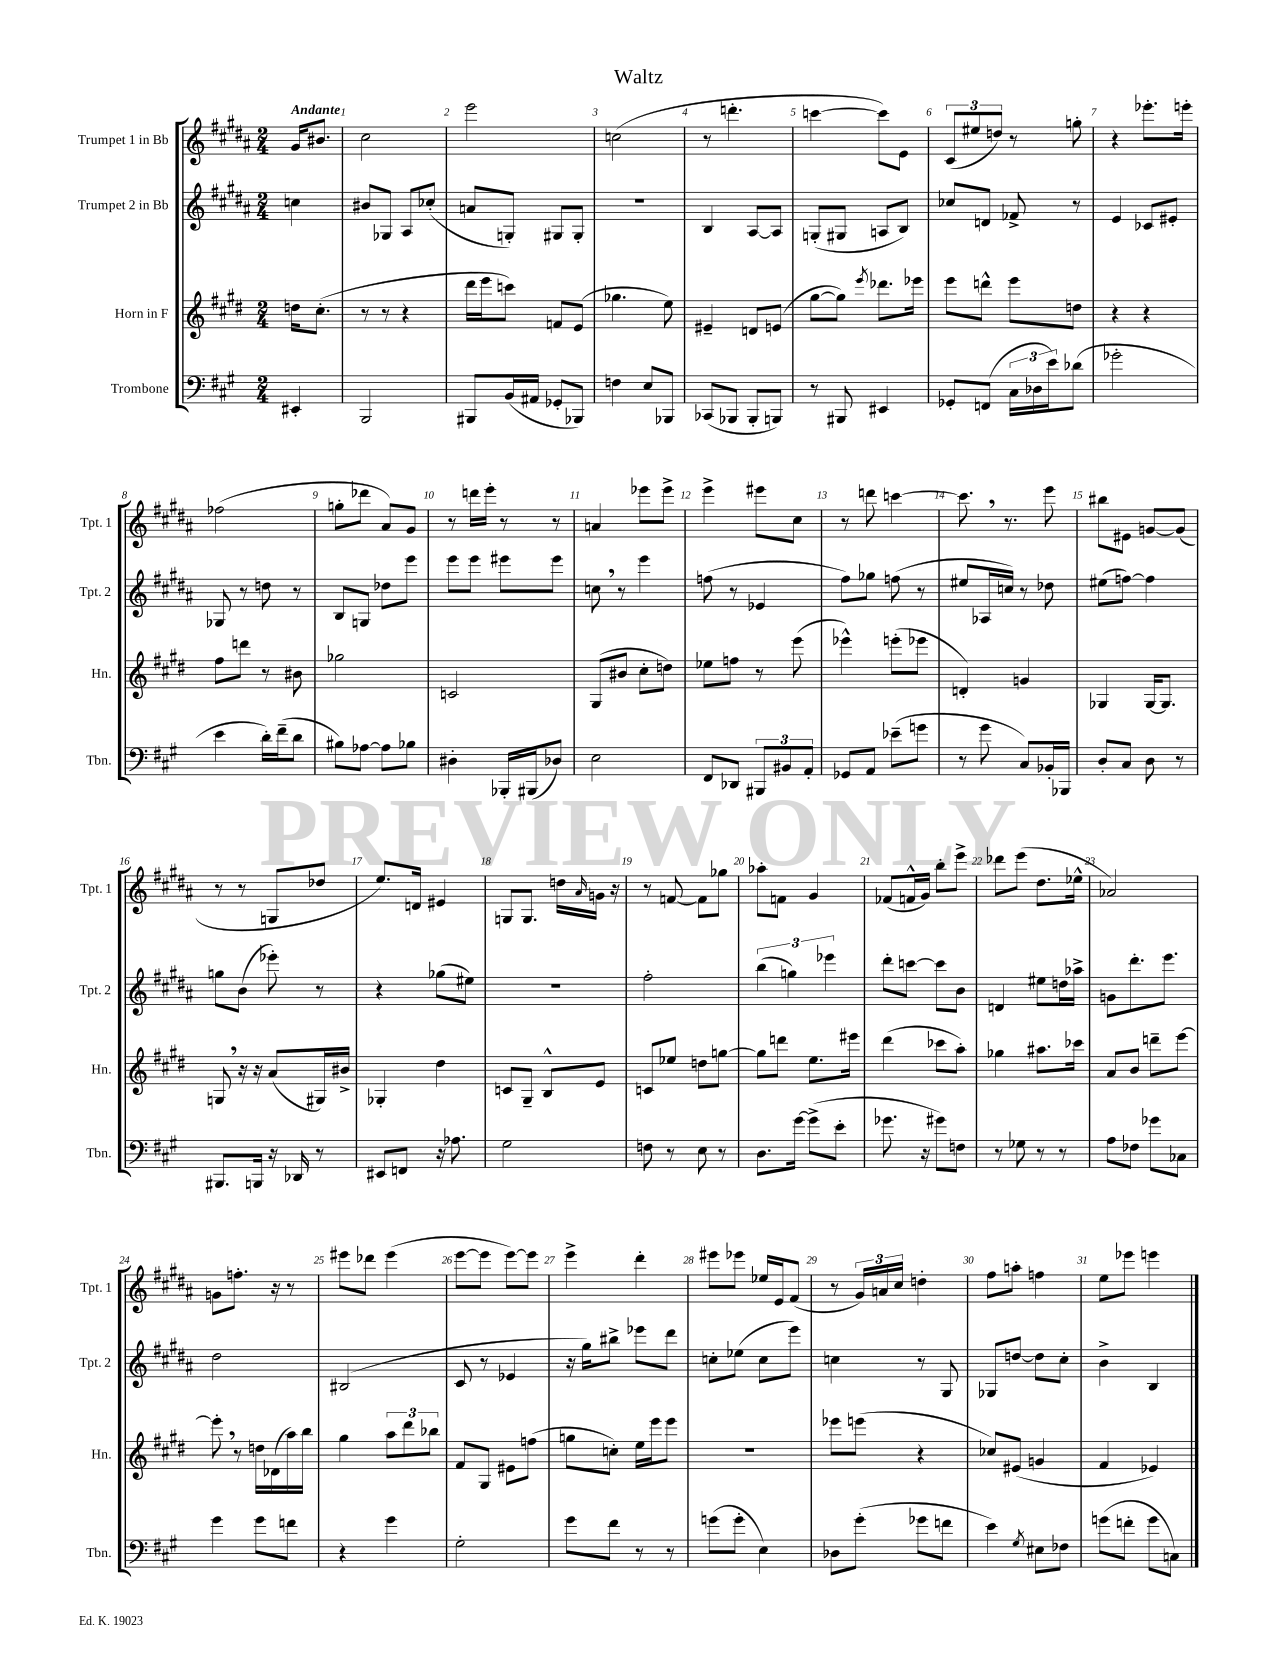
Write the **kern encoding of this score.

**kern	**kern	**kern	**kern
*staff4	*staff3	*staff2	*staff1
*clefF4	*clefG2	*clefG2	*clefG2
*k[f#c#g#]	*k[f#c#g#d#]	*k[f#c#g#d#a#]	*k[f#c#g#d#a#]
*M2/4	*M2/4	*M2/4	*M2/4
4EE#'/	16dd\LK	4cc\	16g#/LK
.	(8.cc#'\J	.	8.b#/J
=	=	=	=
2BBB/	8r	8b#/L	2cc#\
.	8r	8G-/J	.
.	4r	8A#/L	.
.	.	(8cc-'/J	.
=	=	=	=
8BBB#/L	16ddd#\LL	8a/L	2eee\
.	16eee\J	.	.
(16BB/L	8ccc\J)	8G'/J)	.
16AA#/JJ	.	.	.
8GG-'/L	8f/L	8G#/L	.
8BBB-/J)	(8e/J	8G#'/J	.
=	=	=	=
4F\	4.gg-\	2r	(2cc\
8E/L	.	.	.
8BBB-/J	8ee\)	.	.
=	=	=	=
(8CC-/L	4e#~/	4B/	8r
8BBB-/J	.	.	4.ddd'\
8BBB-'/L	8d/L	[8A#/L	.
8BBB/J)	(8e/J	8A#/]J	.
=	=	=	=
8r	[8gg#\L	(8G'/L	[4ccc\
8BBB#/	8gg#\]J)	8G#/J	.
.	8qeee/	.	.
4EE#/	8.ddd-\L	8A/L	8ccc\]L)
.	.	8B/J)	8e\J
.	16eee-\Jk	.	.
=	=	=	=
8GG-'/L	8eee\L	8cc-/L	(12c#/L
.	.	.	12ee#/
(8FF/J	8ddd^^\J	8d/J	.
.	.	.	12dd/J)
24C#\LL	8eee\L	8f-^/	8r
24D-\	.	.	.
24e\J)	.	.	.
(8d-\J	8dd\J	8r	8gg'\
=	=	=	=
2g-'\	4r	4e/	4r
.	4r	8c-/L	8.eee-'\L
.	.	8e#'/J	.
.	.	.	16eee'\Jk
=	=	=	=
4e\	8ff#\L	8G-/	(2ff-\
.	8ddd\J	8r	.
16d'\LL)	8r	8dd\	.
(16f#~\J	.	.	.
8d\J	8b#\	8r	.
=	=	=	=
8B#\L)	2gg-\	8B/L	8gg'\L
[8A-\J	.	8G/J	8ddd-\J
8A-\]L	.	8dd-\L	8a#/L)
8B-\J	.	8eee\J	8g#/J
=	=	=	=
4D#'\	2c/	8eee\L	8r
.	.	8eee\J	16ddd\LL
.	.	.	16eee'\JJ
16BBB-'/LL	.	8eee#\L	8r
(16BBB#/J	.	.	.
8D-/J)	.	8eee#\J	8r
=	=	=	=
2E\	(8G#/L	8cc\	4a/
.	8b#/J	8r	.
.	8cc#'\L	4eee\	8eee-\L
.	8dd\J)	.	8eee-^\J
=	=	=	=
8FF#/L	8ee-\L	(8ff\	4eee^\
8DD-/J	8ff\J	8r	.
12BBB#/L	8r	4e-/	8eee#\L
12BB#/	.	.	.
.	(8eee\	.	8cc#\J
12AA'/J	.	.	.
=	=	=	=
8GG-/L	4eee-^^\)	8ff#\L)	8r
8AA/J	.	8gg-\J	8ddd\
(8e-~\L	(8eee'\L	(8ff\	[4ccc\
8g\J	8eee-\J	8r	.
=	=	=	=
8r	4d'/)	8ee#/L	8.ccc\]
8g#\	.	16A-/L	.
.	.	16cc/JJ)	8.r
8C#/L)	4g/	8r	.
16BB-'/L	.	8dd-\	8eee\
16BBB-/JJ	.	.	.
=	=	=	=
8D'/L	4G-/	(8ee#\L	8bb#\L
8C#/J	.	[8ff\J)	8e#\J
8D\	[16G-/LK	4ff\]	[8g/L
.	8.G-/]J	.	.
8r	.	.	(8g/]J
=	=	=	=
8.BBB#/L	8G/	8gg\L	8r
.	16r	(8b\J	8r
16BBB/Jk	16r	.	.
16r	(8a/L	8eee-'\)	8G/L
16DD-/	.	.	.
8r	16G#/L)	8r	8dd-/J
.	16b#^/JJ	.	.
=	=	=	=
8EE#/L	4G-'/	4r	8.ee/L)
8FF/J	.	.	.
.	.	.	16d/Jk
16r	4dd#\	(8gg-\L	4e#/
8.A-\	.	.	.
.	.	8ee#\J)	.
=	=	=	=
2G#\	8c/L	2r	8G/L
.	8G#~/J	.	8.G/J
.	8B^^/L	.	.
.	.	.	16dd\LL
.	.	.	16qqa#/
.	8e/J	.	16g\JJ
.	.	.	16r
=	=	=	=
8F\	8c/L	2ff#'\	8r
8r	8ee-/J	.	[8f/
8E\	8dd\L	.	8f\]L
8r	[8gg\J	.	8gg-\J
=	=	=	=
8.D\L	8gg\]L	(6bb\	8aa-'\L
.	8ddd\J	.	8f\J
.	.	6gg\)	.
[16g#\Jk	.	.	.
(8g#^\]L	8.ee\L	.	4g#/
.	.	6eee-\	.
8e'\J	.	.	.
.	16eee#\Jk	.	.
=	=	=	=
8.g-\	(4ddd#\	8ddd#'\L	(8f-/L
.	.	[8ccc\J	16f^^/L
16r	.	.	16g#/JJ)
8g#\L)	8ccc-\L	8ccc\]L	8bb'\L
8F\J	8aa'\J)	8b\J	8eee^\J
=	=	=	=
8r	4gg-\	4d/	8ddd-\L
8G-\	.	.	(8eee\J
8r	8.aa#\L	8ee#\L	8.dd#\L
8r	.	16dd\L	.
.	16ccc-\Jk	16aa-^\JJ	16ee-^^\Jk
=	=	=	=
8A\L	8a/L	8g\L	2a-/)
8F-\J	8b/J	8.ddd#'\	.
8g-\L	8ddd~\L	.	.
.	.	8.eee\J	.
8C-\J	[8eee\J	.	.
=	=	=	=
4g#\	8eee'\]	2dd#\	8g\L
.	8r	.	8.ff'\J
8g#\L	16dd\LL	.	.
.	(16d-\	.	16r
8f\J	16aa\)	.	8r
.	16bb\JJ	.	.
=	=	=	=
4r	4gg#\	(2B#/	8eee#\L
.	.	.	8ddd-\J
4g#\	12aa\L	.	(4eee#\
.	12ddd#\	.	.
.	12bb-\J	.	.
=	=	=	=
2G#'\	8f#/L	8c#/	[8eee\L
.	8G#/J	8r	8eee\]J
.	8e#\L	4e-/	[8eee\L)
.	(8ff\J	.	8eee\]J
=	=	=	=
8g#\L	8gg\L	16r	4eee^\
.	.	16gg#\LK)	.
8f#\J	8cc'\J)	8bb#^\J	.
8r	16ee\LL	8eee-\L	4ddd#'\
.	16eee\J	.	.
8r	8eee\J	8ddd#\J	.
=	=	=	=
(8g\L	2r	8cc'\L	8eee#\L
8g'\J	.	(8ee-\J	8eee-\J
4E\)	.	8cc\L	16ee-/LL
.	.	.	16e/J
.	.	8eee\J)	(8f#/J
=	=	=	=
8D-\L	8eee-\L	4cc\	8r
(8g#'\J	(8eee\J	.	24g#/LL)
.	.	.	24a/
.	.	.	24cc#/JJ
8g-\L	4r	8r	4dd'\
8f\J	.	8G#/	.
=	=	=	=
4e\)	8cc-/L)	8G-/L	8ff#\L
.	(8e#/J	[8dd/J	8aa'\J
8qG#/	.	.	.
8E#\L	4g/	8dd\]L	4ff\
8F-\J	.	8cc#'\J	.
=	=	=	=
(8g\L	4f#/	4b^\	8ee\L
8f'\J	.	.	8eee-\J
8g\L	4e-/)	4B/	4eee\
8C\J)	.	.	.
==	==	==	==
*-	*-	*-	*-
